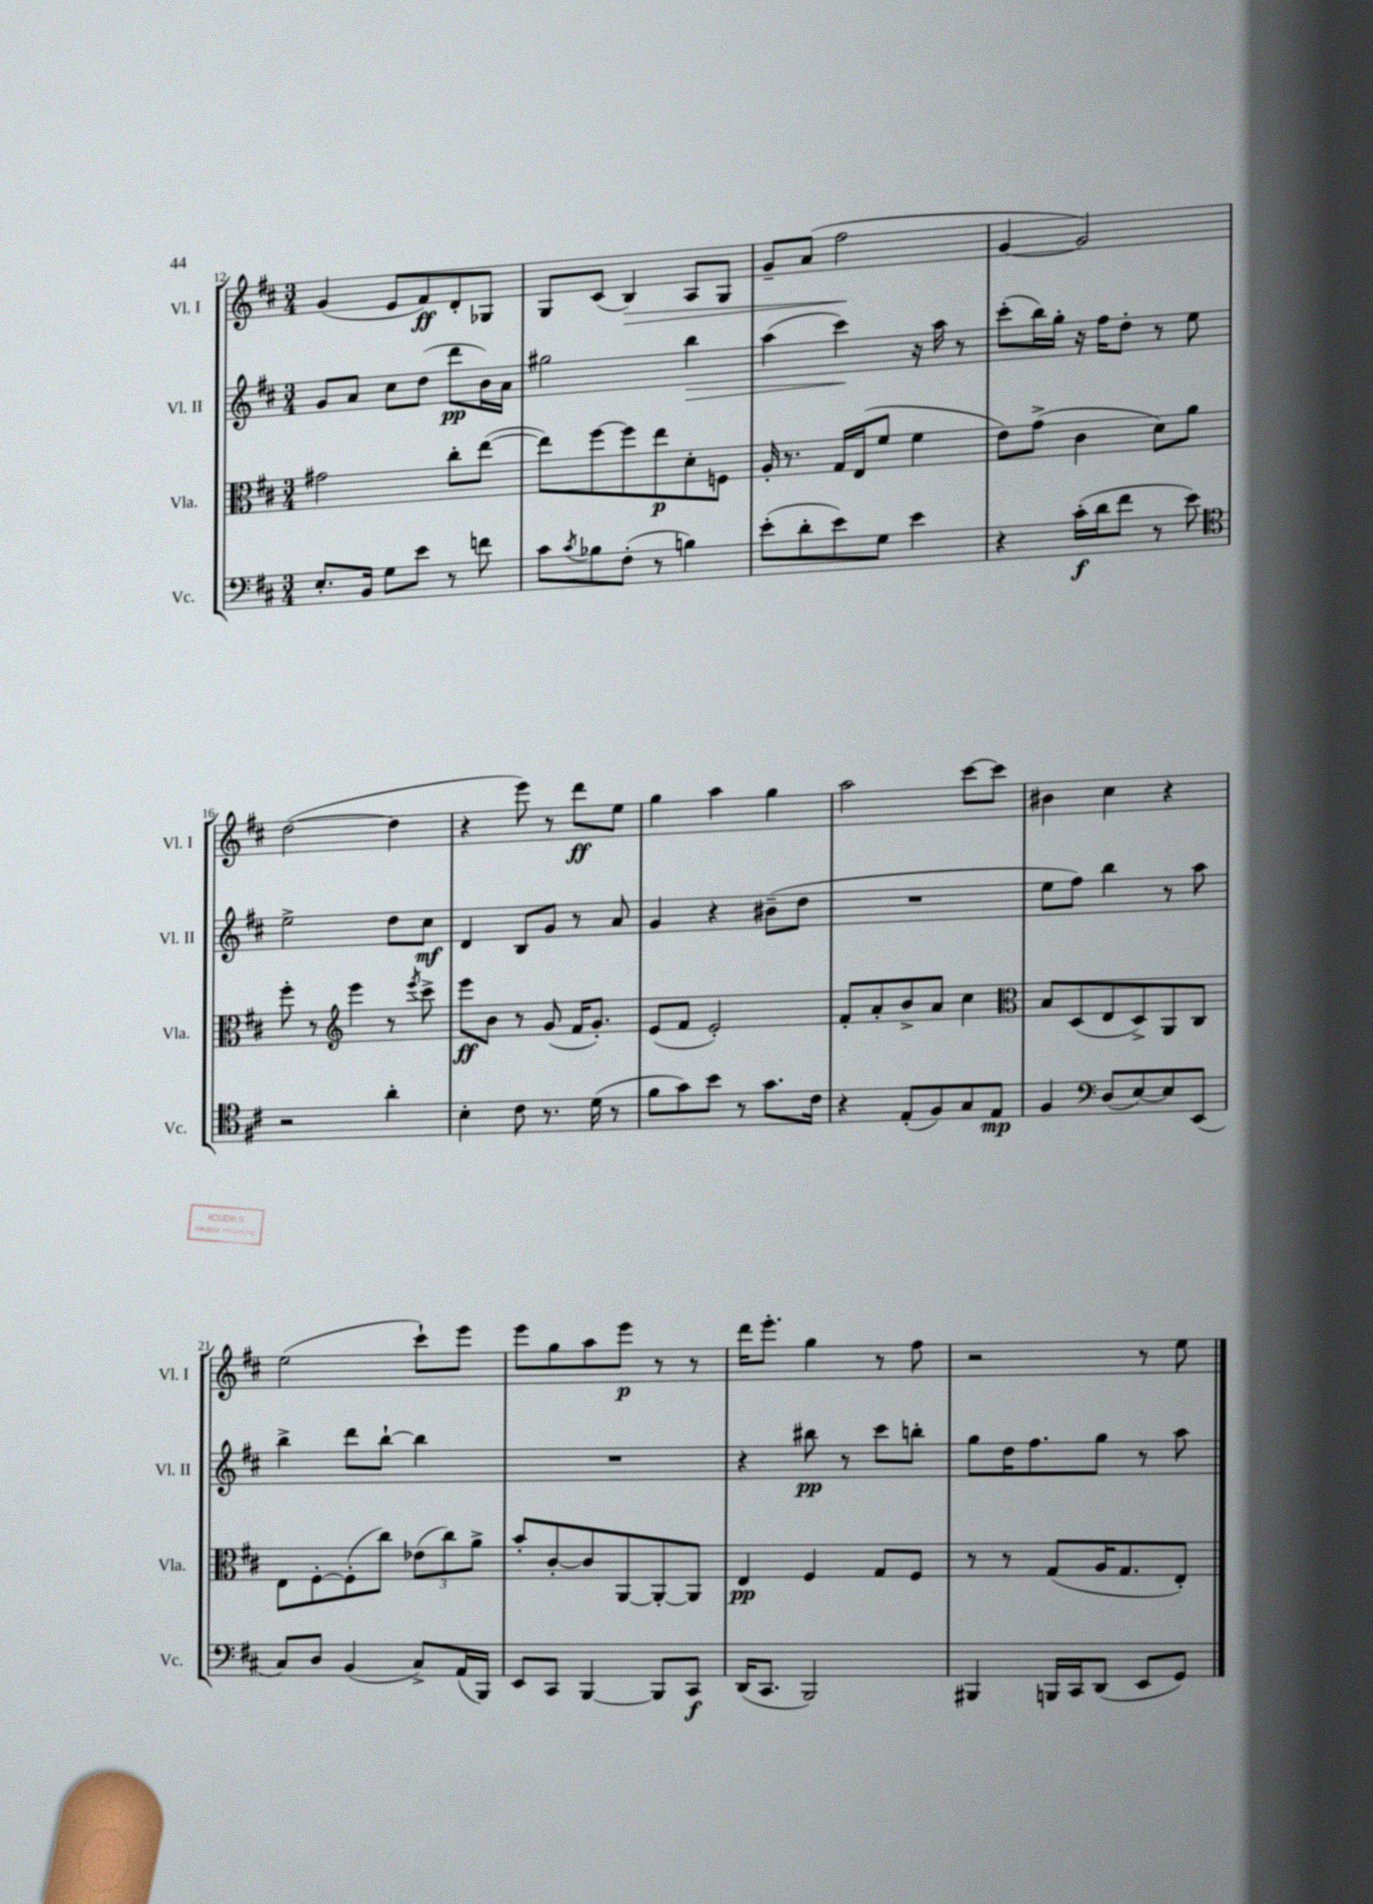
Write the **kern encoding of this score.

**kern	**kern	**kern	**kern
*staff4	*staff3	*staff2	*staff1
*clefF4	*clefC3	*clefG2	*clefG2
*k[f#c#]	*k[f#c#]	*k[f#c#]	*k[f#c#]
*M3/4	*M3/4	*M3/4	*M3/4
8.E'/L	2g#\	8g/L	(4g/
.	.	8a/J	.
16BB/Jk	.	.	.
8G\L	.	8cc#\L	8e/L
8e\J	.	(8dd\J	8f#/)
8r	8cc#'\L	8ddd\L	8d'/
8f\	([8ee\J	16b\L)	8G-/J
.	.	16a\JJ	.
=	=	=	=
8c#\L	8ee\]L)	2gg#\	8G/L
8qc#/	.	.	.
8B-\	[8ff#\	.	(8c#/J
(8F#'\J	8ff#\]	.	4B/)
8r	8ee\	.	.
4B\)	8d'\	4bb\	8A/L
.	8F\J	.	8G/J
=	=	=	=
(8e'\L	16A'/	(4aa\	8g~/L
.	8.r	.	.
8d'\	.	.	(8a/J
8e\)	16G/LL	4ccc#\)	2ff#\
.	(16E/J	.	.
8G\J	8f#/J	.	.
4e\	4f#\	16r	.
.	.	16aa\	.
.	.	8r	.
=	=	=	=
4r	8e\L)	(8ccc#'\L	[4g/
.	(8g^\J	16bb\L)	.
.	.	16gg'\JJ	.
(16c#'\LL	4c#\	16r	2g/])
16d\J	.	16ff#\LK	.
8f#\J	.	8dd'\J	.
8r	8d\L)	8r	.
8e\)	8a\J	8ee\	.
=	=	=	=
*clefC4	*	*	*
2r	8ff#'\	2ee^\	([2dd\
.	8r	.	.
*	*clefG2	*	*
.	4eee\	.	.
4a'\	8r	8dd\L	4dd\]
.	8qeee/	.	.
.	8ccc#^\	8cc#\J	.
=	=	=	=
4B'\	8eee\L	4d/	4r
.	8b\J	.	.
8c#\	8r	8B/L	8eee\)
8.r	(8g/	8g/J	8r
.	16f#/LK	8r	8ddd\L
(16d\	8.g'/J)	.	.
8r	.	8a/	8ee\J
=	=	=	=
8f#\L	(8e/L	4g/	4gg\
8g\)	8f#/J	.	.
8b\J	2e'/)	4r	4aa\
8r	.	.	.
8.g\L	.	(8b#~\L	4gg\
.	.	8dd\J	.
16c#\Jk	.	.	.
=	=	=	=
4r	8f#'/L	2.r	2aa\
.	8a'/	.	.
(8E'/L	8b^/	.	.
8F#/)	8a/J	.	.
8G/	4cc#\	.	[8ccc#\L
8E/J	.	.	8ccc#\]J
=	=	=	=
*	*clefC3	*	*
4F#/	8B/L	8ee\L	4b#\
.	(8D/	8ff#\J)	.
*clefF4	*	*	*
(8D/L	8E/	4bb\	4cc#\
[8E/)	8D^/)	.	.
8E/]	8AA/	8r	4r
(8EE/J	8C#/J	8aa\	.
=	=	=	=
8C#/L)	8E\L	4bb^\	(2ee\
8D/J	[8F#'\	.	.
(4BB/	(8F#'\]	8ddd\L	.
.	8cc#\J)	[8bb`\J	.
8C#^/L)	(12e-\L	4bb\]	8ccc#`\L)
.	12cc#\)	.	.
(16AA/L	.	.	8eee\J
.	12a^\J	.	.
16BBB/JJ)	.	.	.
=	=	=	=
8EE/L	8b'/L	2.r	8eee\L
8CC#/J	[8c#'/	.	8gg\
[4BBB/	8c#/]	.	8aa\
.	[8AA/	.	8eee\J
8BBB/]L	8AA'/_	.	8r
8CC#/J	8AA/]J	.	8r
=	=	=	=
(16DD/LK	4E/	4r	16ddd\LK
8.CC#/J	.	.	8.eee'\J
2BBB/)	4F#/	8bb#\	4gg\
.	.	8r	.
.	8G/L	8ccc#\L	8r
.	8F#/J	8bb'\J	8ff#\
=	=	=	=
4BBB#/	8r	8gg\L	2r
.	8r	16dd\K	.
.	.	8.ff#\	.
16BBB/LL	(8G/L	.	.
16CC#/J	.	.	.
(8DD/J	16A/K	8gg\J	.
.	8.G/	.	.
8EE/L	.	8r	8r
8GG/J)	8E'/J)	8aa\	8ee\
==	==	==	==
*-	*-	*-	*-
